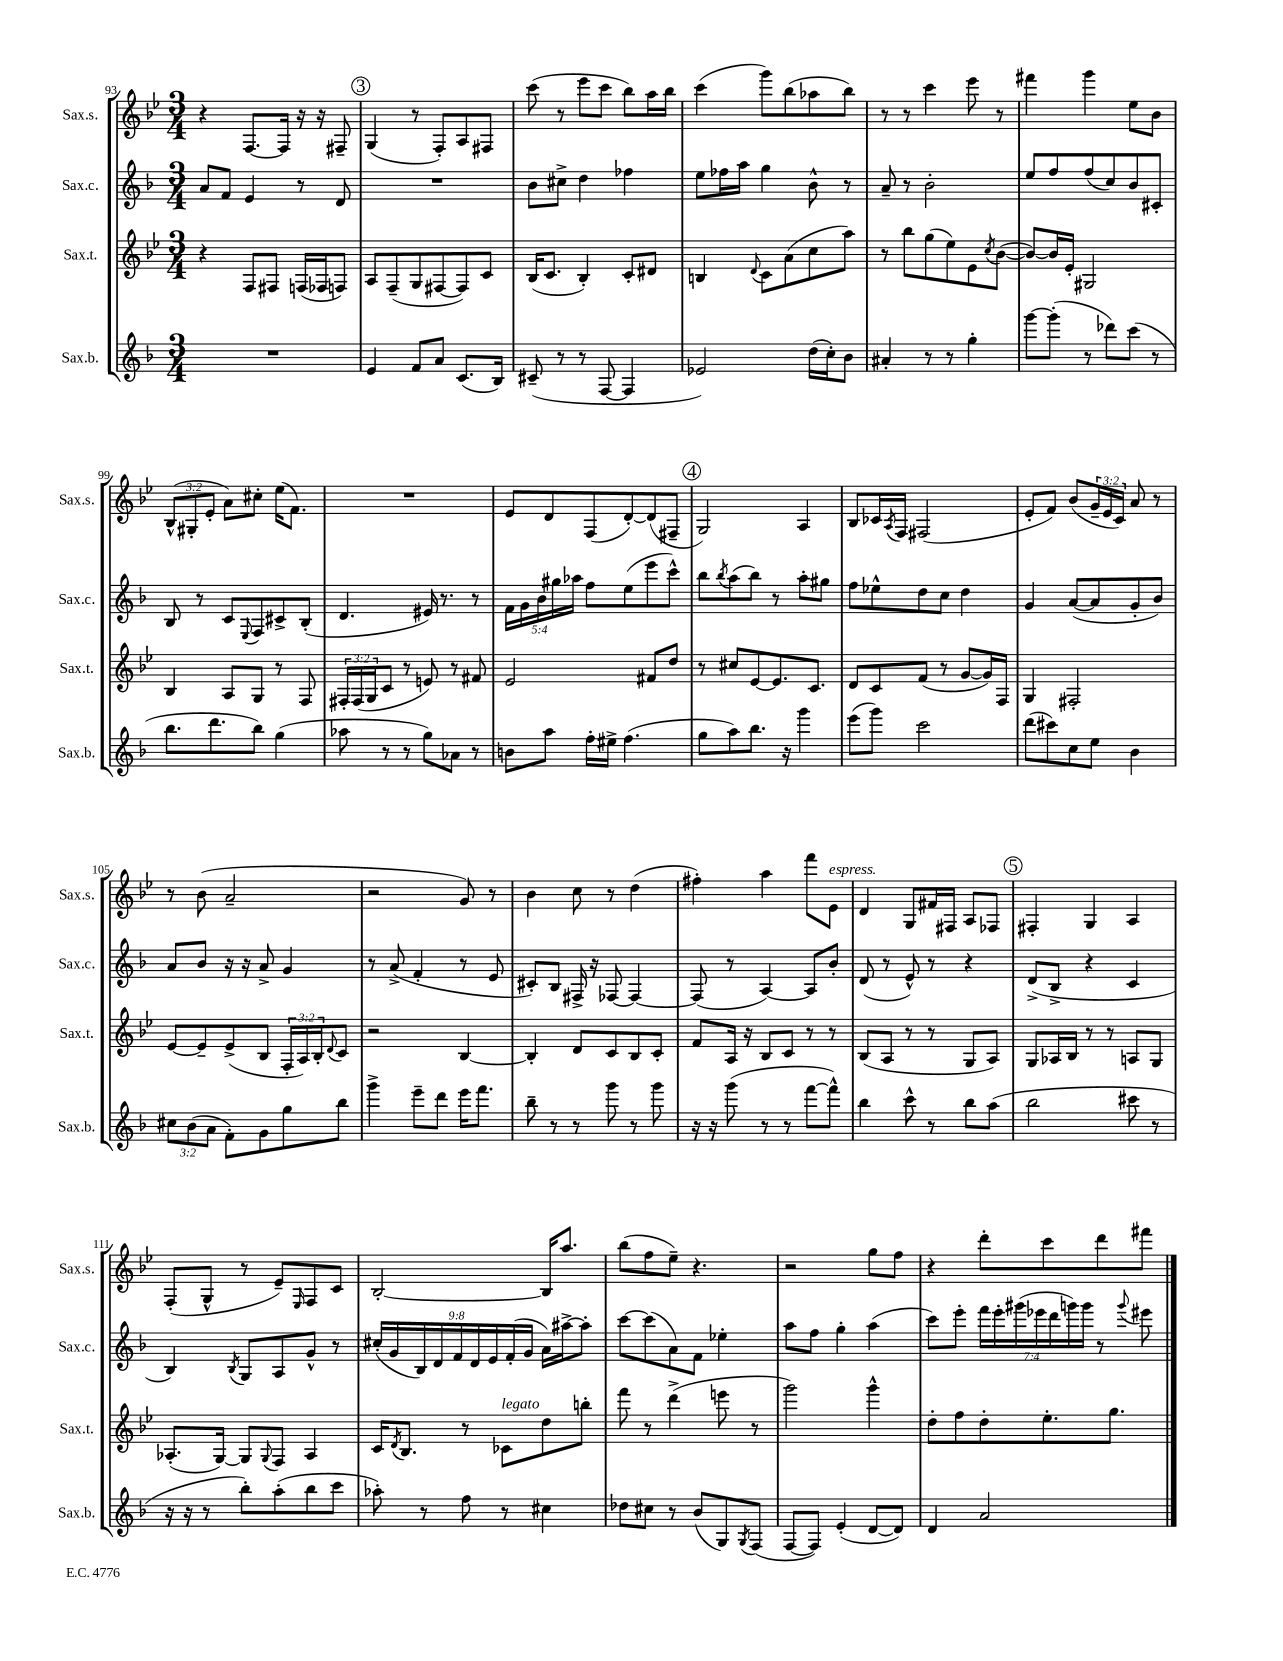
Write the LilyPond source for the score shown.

<<
\new StaffGroup <<
\new Staff = "s0" \with { instrumentName = "Sax.s." shortInstrumentName = "Sax.s." } {
    \clef treble \key bes \major \numericTimeSignature \time 3/4 \override Staff.TupletNumber.text = #tuplet-number::calc-fraction-text
    r4 f8.~ f16 r16 r16 fis8-- |
    \mark \markup { \circle "3" } g4( r8 f8-.) a8 fis8 |
    c'''8( r8 ees'''8 c'''8 bes''8) a''16 bes''16 |
    c'''4( g'''8) bes''8( aes''8 bes''8) |
    r8 r8 c'''4 ees'''8 r8 |
    fis'''4 g'''4 ees''8 bes'8 |
    \tuplet 3/2 { bes8-^( gis8-. ees'8-. } a'8) cis''8-. ees''16( f'8.) |
    R2. |
    ees'8 d'8 f8( d'8~-.) d'8( fis8-- |
    \mark \markup { \circle "4" } g2) a4 |
    bes8 ces'16 \acciaccatura { a8 } f16 fis2( |
    ees'8-. f'8) bes'8( \tuplet 3/2 { g'16-- ees'16 c'16) } a'8 r8 |
    r8 bes'8( a'2-- |
    r2 g'8) r8 |
    bes'4 c''8 r8 d''4( |
    fis''4-.) a''4 f'''8 ees'8^\markup { \italic "espress." } |
    d'4 g8 fis'16 fis16 a8 fes8 |
    \mark \markup { \circle "5" } fis4-. g4 a4 |
    f8-.( g8-^ r8 ees'8--) \grace { ees16 } f8 c'8 |
    bes2~-. bes16 a''8. |
    bes''8( f''8 ees''8--) r4. |
    r2 g''8 f''8 |
    r4 d'''8-. c'''8 d'''8 fis'''8 \bar "|." |
}
\new Staff = "s1" \with { instrumentName = "Sax.c." shortInstrumentName = "Sax.c." } {
    \clef treble \key f \major \numericTimeSignature \time 3/4 \override Staff.TupletNumber.text = #tuplet-number::calc-fraction-text
    a'8 f'8 e'4 r8 d'8 |
    \mark \markup { \circle "3" } R2. |
    bes'8 cis''8-> d''4 fes''4 |
    e''8 fes''16 a''16 g''4 bes'8-^ r8 |
    a'8-- r8 bes'2-. |
    e''8 f''8 f''8( c''8) bes'8 cis'8-. |
    bes8 r8 c'8 \appoggiatura { e8 } f8 cis'8-> bes8-.( |
    d'4. eis'16) r8. r8 |
    \tuplet 5/4 { f'16 g'16 bes'16 gis''16 aes''16 } f''8 e''8( e'''8 c'''8-^) |
    \mark \markup { \circle "4" } bes''8 \acciaccatura { bes''8 } a''8( bes''8) r8 a''8-. gis''8 |
    f''8 ees''8-^ d''8 c''8 d''4 |
    g'4 a'8~( a'8 g'8-. bes'8) |
    a'8 bes'8 r16 r16 a'8-> g'4 |
    r8 a'8->( f'4-. r8 e'8 |
    cis'8-.) bes8 fis16-> r16 fes8~ fes4~ |
    fes8( r8 a4~) a8 bes'8-. |
    d'8( r8 e'8-^) r8 r4 |
    \mark \markup { \circle "5" } d'8->( bes8-> r4 c'4 |
    bes4) \acciaccatura { bes8 } g8 a8 g'8-^ r8 |
    \tuplet 9/8 { cis''16-.( g'16 bes16) d'16 f'16 d'16 e'16 f'16-.( g'16 } a'16) ais''16~-> ais''8-. |
    c'''8~ c'''8( a'8) f'8 ees''4-. |
    a''8 f''8 g''4-. a''4( |
    c'''8) e'''8-. \tuplet 7/4 { f'''16 e'''16-. gis'''16( ees'''16 d'''16 g'''16) g'''16 } r8 \appoggiatura { g'''8 } eis'''8 \bar "|." |
}
\new Staff = "s2" \with { instrumentName = "Sax.t." shortInstrumentName = "Sax.t." } {
    \clef treble \key bes \major \numericTimeSignature \time 3/4 \override Staff.TupletNumber.text = #tuplet-number::calc-fraction-text
    r4 f8 fis8 f16( fes16 f8) |
    \mark \markup { \circle "3" } a8 f8--( g8 fis8~ fis8) c'8 |
    bes16( c'8. bes4-.) c'8-. dis'8 |
    b4 \appoggiatura { d'8 } c'8 a'8( c''8 a''8) |
    r8 bes''8 g''8( ees''8) ees'8 \acciaccatura { c''8 } bes'8~( |
    bes'8~) bes'16 ees'16-. gis2 |
    bes4 a8 g8 r8 f8 |
    \tuplet 3/2 { fis16-. fis16( g16 } c'8 r8 e'8) r8 fis'8 |
    ees'2 fis'8 d''8 |
    \mark \markup { \circle "4" } r8 cis''8 ees'8~ ees'8. c'8. |
    d'8 c'8 f'8( r8 g'8~ g'16) f16 |
    g4 fis2-. |
    ees'8~ ees'8-- ees'8->( bes8 \tuplet 3/2 { f16-. a16) bes16-. } \appoggiatura { d'8 } c'8 |
    r2 bes4~ |
    bes4-. d'8 c'8 bes8 c'8-. |
    f'8 a16 r16 bes8 c'8 r8 r8 |
    bes8( a8 r8 r8 g8 a8) |
    \mark \markup { \circle "5" } g8 aes16 bes16 r8 r8 a8 g8 |
    aes8.-.( g16~) g8 \appoggiatura { g8 } f8 aes4 |
    c'16 \acciaccatura { d'8 } bes8. r8 ces'8^\markup { \italic "legato" } d''8 b''8-. |
    f'''8 r8 d'''4->( e'''8 r8 |
    g'''2) g'''4-^ |
    d''8-. f''8 d''8-. ees''8.-. g''8. \bar "|." |
}
\new Staff = "s3" \with { instrumentName = "Sax.b." shortInstrumentName = "Sax.b." } {
    \clef treble \key f \major \numericTimeSignature \time 3/4 \override Staff.TupletNumber.text = #tuplet-number::calc-fraction-text
    R2. |
    \mark \markup { \circle "3" } e'4 f'8 a'8 c'8.( bes16) |
    cis'8--( r8 r8 f8~ f4 |
    ees'2) d''16( c''16-.) bes'8 |
    ais'4-. r8 r8 g''4-. |
    g'''8~ g'''8-.( r8 des'''8) c'''8( r8 |
    bes''8. d'''8. bes''8) g''4( |
    aes''8 r8 r8 g''8) aes'8 r8 |
    b'8 a''8 f''16-. eis''16-> f''4.( |
    \mark \markup { \circle "4" } g''8 a''8) bes''8. r16 g'''4 |
    e'''8( g'''8) c'''2 |
    d'''8( cis'''8) c''8 e''8 bes'4 |
    \tuplet 3/2 { cis''8 bes'8( a'8 } f'8-.) g'8 g''8 bes''8 |
    g'''4-> e'''8-- d'''8 e'''16 f'''8. |
    bes''8-- r8 r8 g'''8 r8 g'''8 |
    r16 r16 g'''8( r8 r8 f'''8~ f'''8-^) |
    bes''4 c'''8-^ r8 bes''8 a''8( |
    \mark \markup { \circle "5" } bes''2 cis'''8 r8 |
    r16 r16 r8 bes''8-.) a''8-.( bes''8 c'''8 |
    aes''8-.) r8 f''8 r8 cis''4 |
    des''8 cis''8 r8 bes'8( g8) \acciaccatura { g8 } f8( |
    f8~ f8) e'4-.( d'8~ d'8) |
    d'4 a'2 \bar "|." |
}
>>
>>
\layout { \context { \Score currentBarNumber = #93 } }
